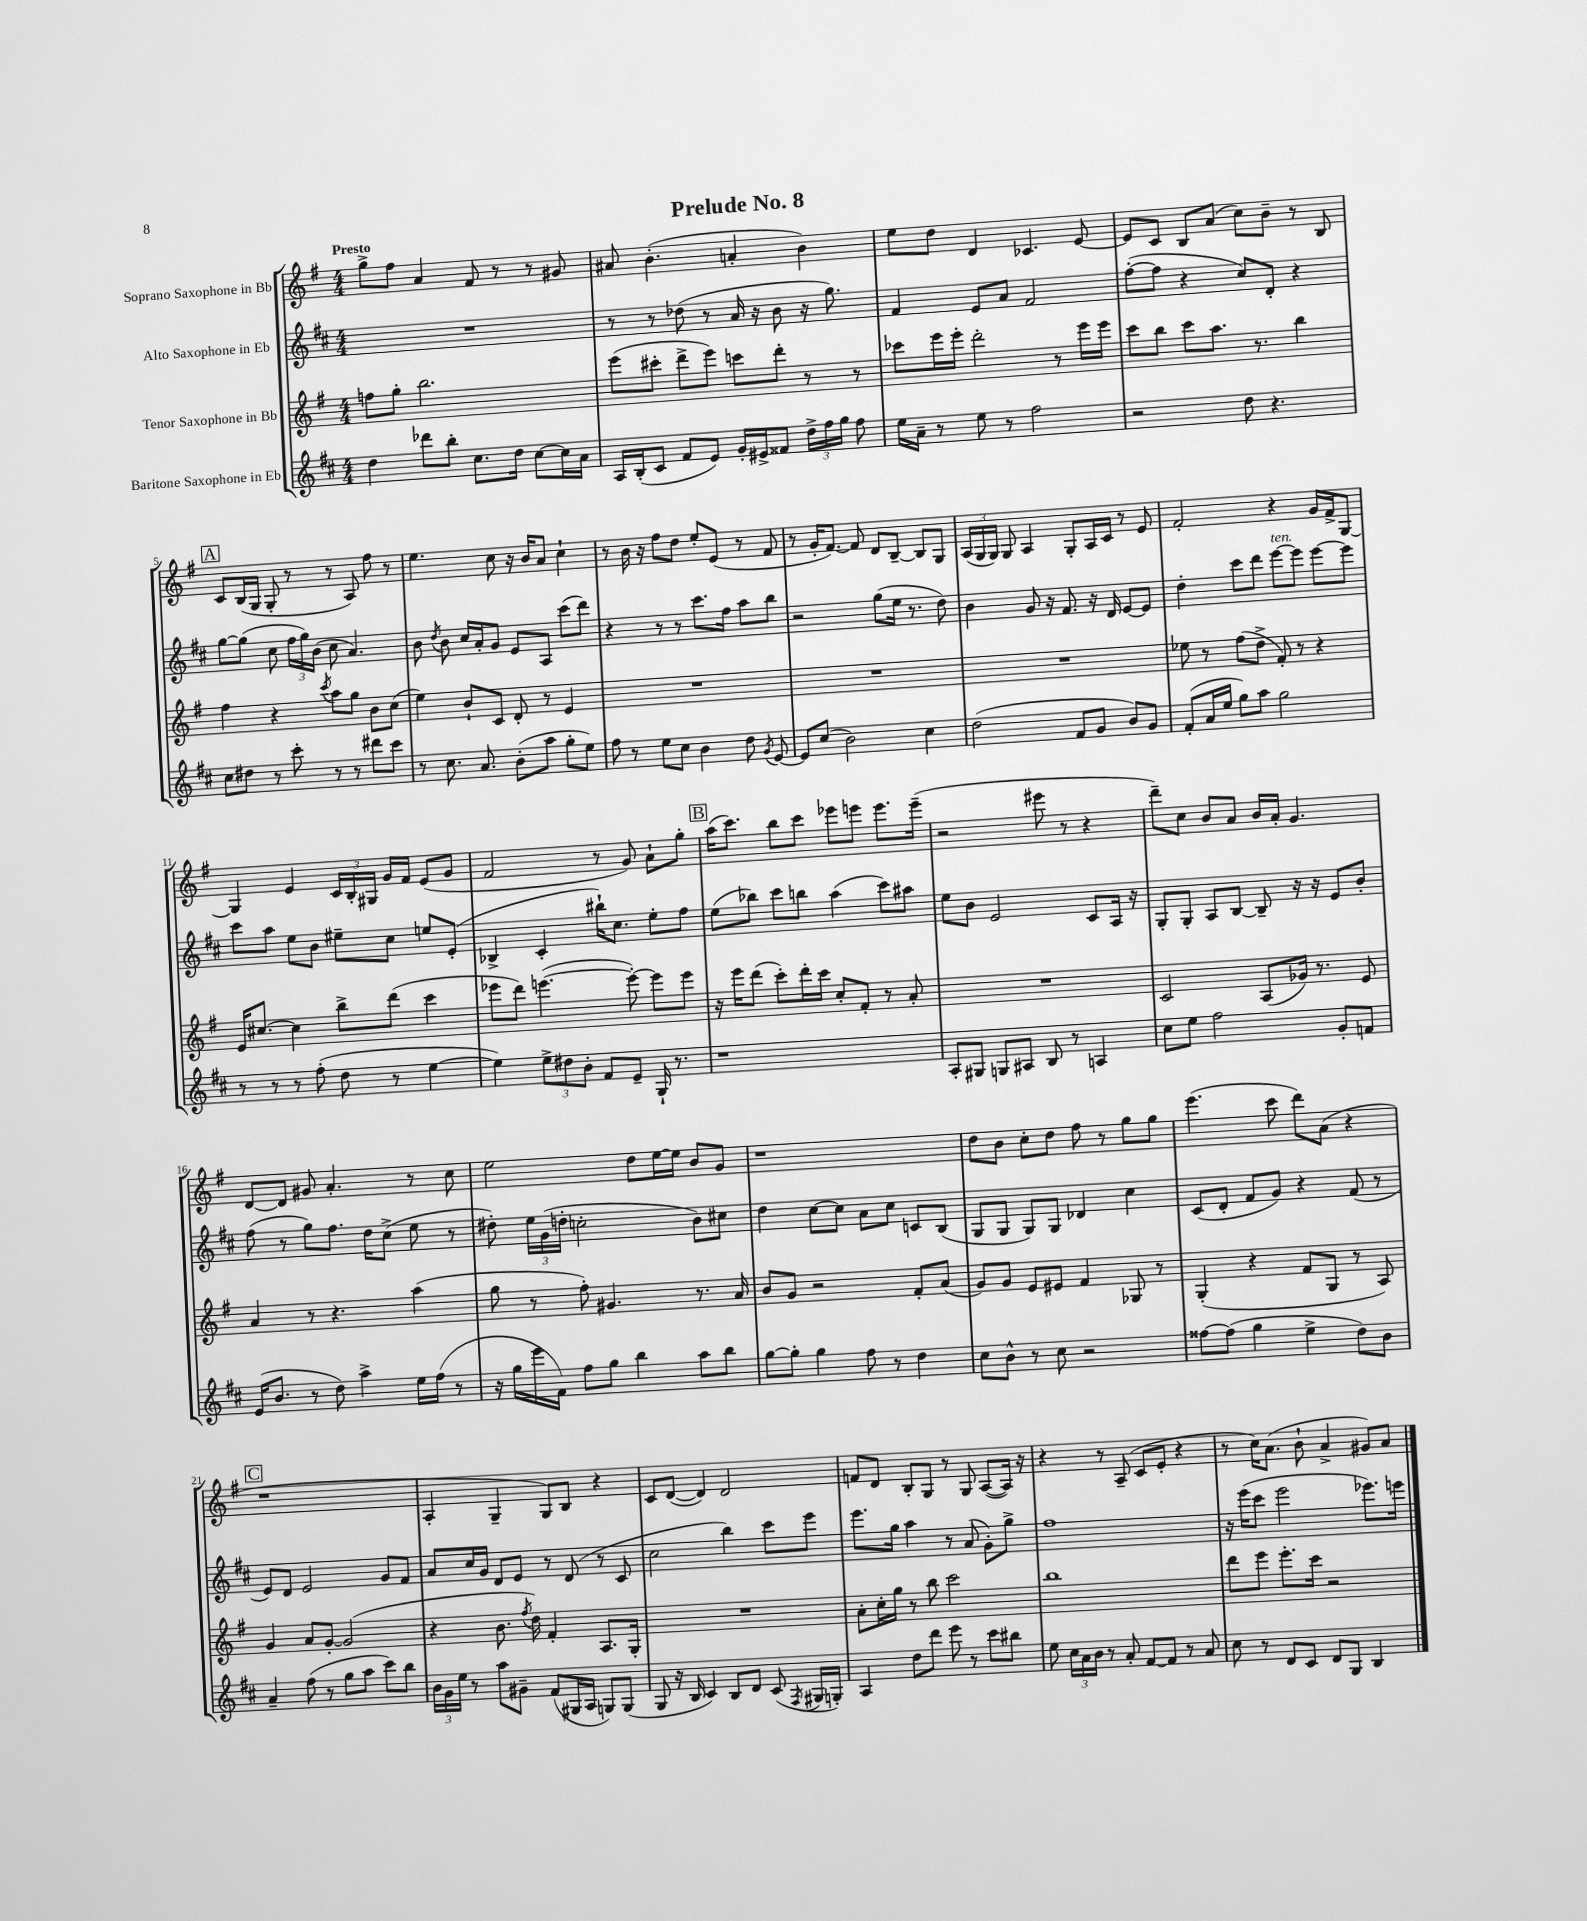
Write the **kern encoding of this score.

**kern	**kern	**kern	**kern
*part4	*part3	*part2	*part1
*staff4	*staff3	*staff2	*staff1
*I"Baritone Saxophone in Eb	*I"Tenor Saxophone in Bb	*I"Alto Saxophone in Eb	*I"Soprano Saxophone in Bb
*clefG2	*clefG2	*clefG2	*clefG2
*k[f#c#]	*k[f#]	*k[f#c#]	*k[f#]
*M4/4	*M4/4	*M4/4	*M4/4
=1	=1	=1	=1
!	!	!	!LO:TX:a:B:t=Presto
4dd\	8ffn\L	1r	8gg^\L
.	8gg'\J	.	8ff#\J
8ddd-X\L	2.bb\	.	4a/
8bb'\J	.	.	.
8.cc#\L	.	.	8f#/
.	.	.	8r
16dd\Jk	.	.	.
[8cc#\L	.	.	8r
16cc#\L]	.	.	8g#X/
16a\JJ	.	.	.
=2	=2	=2	=2
16A/LL	(8eee\L	8r	8a#X/
(16B'/J	.	.	.
8c#/J	8ccc#X'\J	8r	(4.b'\
8f#/L	8ddd^\L	(8dd-X\	.
8e/J)	8eee\J)	8r	.
16g'/LL	8cccn\L	16a/	4an'/
16e#X^/J	.	16r	.
8f##X/J	8ddd'\J	8b\	.
24dd^\LL	8r	16r	4b\)
24ff#\	.	.	.
.	.	8.gg\)	.
24gg\JJ	.	.	.
8ff#\	8r	.	.
=3	=3	=3	=3
16ee\LL	8ccc-X\L	4f#/	8ee\L
16a~\JJ	.	.	.
8r	16eee\L	.	8dd\J
.	16eee'\JJ	.	.
8ee\	2ddd'\	8e/L	4d/
8r	.	8a/J	.
2ff#\	.	2f#/	4.c-X/
.	8r	.	.
.	16eee\LL	.	[8e/
.	16eee\JJ	.	.
=4	=4	=4	=4
2r	8ccc\L	([8ff#'\L	8e/L]
.	8bb\J	8ff#\J]	8c/J
.	8ccc\L	4r	8B/L
.	8.aa\J	.	(8a/J
8dd\	.	8cc#/L)	8cc\L)
.	8.r	.	.
4.r	.	8d'/J	8b~\J
.	4bb\	4r	8r
.	.	.	8B/
!!LO:LB:g=z
!!LO:REH:place=s1:t=A
=5	=5	=5	=5
8cc#\L	4ff#\	[8gg\L	8c/L
8dd#X\J	.	(8gg\J]	(16B/L
.	.	.	16G/JJ
8r	4r	8cc#\	8G'/
8ccc#'\	.	24ff#\LL	8r
.	.	24gg\)	.
.	.	(24b\JJ	.
.	8qccc/	.	.
8r	8aa\L	8cc#\	8r
8r	8gg\J	4.a/)	8A/)
8ddd#X\L	8b\L	.	8ff#\
8ccc#\J	(8cc\J	.	8r
=6	=6	=6	=6
8r	4ee\)	8b\	4.ee\
.	.	8qdd/	.
8.cc#\	.	8b\	.
.	8b`/L	16cc#/LL	.
8.a/	.	16a'/J	.
.	8c/J	8g/J	8cc\
(8b'\L	8d'/	8e/L	16r
.	.	.	16b/KL
8aa\J	8r	8A/J	8a/J
8gg'\L	4e/	(8ccc#\L	4cc`\
8ee\J)	.	8ddd\J)	.
=7	=7	=7	=7
8ff#\	1r	4r	8r
8r	.	.	16b\
.	.	.	16r
8ee\L	.	8r	8ff#\L
8cc#\J	.	8r	8dd\J
4b\	.	8.ccc#\L	8ee'/L
.	.	.	(8e/J
.	.	16ff#\Jk	.
8dd\	.	8aa\L	8r
8qg/	.	.	.
[8e/	.	8bb\J	8f#/
=8	=8	=8	=8
8e/L]	1r	2r	8r
(8cc#/J	.	.	16g'/KL
.	.	.	[8.f#/J)
2b\)	.	.	.
.	.	.	8f#/]
.	.	(8gg\L	8d/L
.	.	16ee\Jk	[8B~/J
.	.	8.r	.
4cc#\	.	.	8B/L]
.	.	8dd\)	8G/J
=9	=9	=9	=9
(2dd\	1r	4b\	(24A/LL
.	.	.	24G/
.	.	.	24G/JJ)
.	.	.	8G/
.	.	8g/	4A/
.	.	16r	.
.	.	8.f#/	.
8f#/L	.	.	8G'/L
8g/J	.	16r	16A/L
.	.	16d/	16c/JJ
8b/L)	.	[8e/L	8r
8g/J	.	8e/J]	8e/
=10	=10	=10	=10
(8f#'/L	8ee-X\	4dd'\	2f#'/
16a/L	8r	.	.
16ee/JJ	.	.	.
8gg\L)	(8ff#\L	8ccc#\L	.
8aa\J	8dd^\J	8ddd\J	.
!	!	!LO:TX:a:i:t=ten.	!
2gg\	8f#'/)	[8eee\L	4r
.	8r	8eee\J]	.
.	4r	[8eee\L	16g/LL
.	.	.	16f#^/J
.	.	8eee\J]	[8G/J
!!LO:LB:g=z
=11	=11	=11	=11
8r	16e/KL	8ccc#\L	4G/]
.	[8.cc#X/J	.	.
8r	.	8aa\J	.
8r	4cc#\]	8ee\L	4e/
(8ff#'\	.	8b\J	.
8dd\	8bb^\L	8ee#X~\L	24c/LL
.	.	.	24B'/
.	.	.	24G#X/JJ
8r	(8ddd\J	8cc#\J	16g/LL
.	.	.	16f#/JJ
[4ee\	4ccc\	8een/L	(8e/L
.	.	(8e'/J	8g/J
=12	=12	=12	=12
4ee\])	8eee-X\L	4B-X^/	2f#/
.	8ddd\J)	.	.
12ee^\L	([4.eeen\	4c#'/	.
12dd#X\	.	.	.
12b'\J	.	.	.
8f#/L	.	16bb#X`\KL)	8r
.	.	8.cc#\J	.
8e~/J	8eee'\_)	.	8g/)
16G`/	8eee\L]	8ee'\L	8a`\L
8.r	.	.	.
.	8eee\J	8ff#\J	8gg'\J
!!LO:REH:place=s1:t=B
=13	=13	=13	=13
1r	16r	(8ee\L	(16aa\KL
.	16eee\KL	.	8.ccc\J)
.	(8ddd\J	8bb-X\J)	.
.	8ccc'\L)	8ccc#\L	8bb\L
.	16ddd'\L	8bbn\J	8ccc\J
.	16ccc\JJ	.	.
.	8cc'/L	(4aa\	8eee-X\L
.	8f#'/J	.	8eeen\J
.	8r	8ccc#\L)	8.eee\L
.	8a'/	8aa#X\J	.
.	.	.	(16eee~\Jk
=14	=14	=14	=14
8A'/L	1r	8ee\L	2r
8G#X/J	.	8b\J	.
8Gn/L	.	2e/	.
8A#X/J	.	.	.
8B/	.	.	8eee#X\
8r	.	.	8r
4An/	.	8c#/L	4r
.	.	16A/Jk	.
.	.	16r	.
=15	=15	=15	=15
8cc#\L	2c/	8G'/L	8ddd~\L)
8ee\J	.	8G'/J	8cc\J
2ff#\	.	8A/L	8b/L
.	.	[8B/J	8a/J
.	(8A/L	8B~/]	16b/LL
.	.	.	16a'/JJ
.	16g-X/Jk)	16r	4.g/
.	8.r	16r	.
8g'/L	.	8e/L	.
8fn/J	8e/	8b'/J	.
!!LO:LB:g=z
=16	=16	=16	=16
(16e/KL	4a/	(8ff#\	[8d/L
8.b/J	.	.	.
.	.	8r	8d/J]
8r	8r	8gg\L)	8g#X/
8dd\)	4.r	8.ff#\J	4.a'/
4aa^\	.	.	.
.	.	16dd\KL	.
.	.	(8cc#^\J	.
16ee\LL	(4aa\	8ee\	8r
(16ff#\JJ	.	.	.
8r	.	8r	8cc\
=17	=17	=17	=17
16r	8gg\	8dd#X'\)	2ee\
16gg\LL	.	.	.
16eee\	8r	24ee\LL	.
.	.	(24g\	.
16f#\JJ)	.	.	.
.	.	24ddn'\JJ	.
8ff#\L	8ff#'\)	2ccn'\	.
8gg\J	4.g#X/	.	.
4bb\	.	.	8dd\L
.	.	.	[16ee\L
.	.	.	16ee\JJ]
8aa\L	8.r	8b\L)	8b/L
8bb\J	.	8cc#X\J	8g/J
.	16a/	.	.
=18	=18	=18	=18
[8gg\L	8b/L	4dd\	1r
8gg'\J]	8g/J	.	.
4gg\	2r	[8cc#\L	.
.	.	8cc#\J]	.
8ff#\	.	8a\L	.
8r	.	8cc#\J	.
4dd\	8f#'/L	8cn/L	.
.	(8a/J	(8B/J	.
=19	=19	=19	=19
8cc#\L	8g/L)	8G/L	8dd\L
8b^^\J	8g/J	8G/J	8b\J
8r	8e/L	8G/L)	8cc'\L
8cc#\	8e#X/J	8G/J	8dd\J
2r	4f#/	4d-X/	8ff#\
.	.	.	8r
.	8G-X/	4cc#\	8gg\L
.	8r	.	8gg\J
=20	=20	=20	=20
[8ff##X\L	(4G'/	(8c#/L	(4.eee\
(8ff##\J]	.	8d'/J	.
4gg\	4r	8f#/L	.
.	.	8g/J)	8ccc\
4ee^\	8f#/L	4r	8ddd\L)
.	8G/J	.	(8a\J
8dd\L)	8r	(8f#/	4r
8b\J	8A/)	8r	.
!!LO:LB:g=z
!!LO:REH:place=s1:t=C
=21	=21	=21	=21
4a~/	4g/	8e/L)	1r
.	.	8d/J	.
(8ff#\	8a/L	2e/	.
8r	[8g'/J	.	.
8gg\L	(2g/]	.	.
8aa\J	.	.	.
8ccc#\L)	.	8g/L	.
8bb\J	.	8f#/J	.
=22	=22	=22	=22
24b\LL	4r	8a/L	4A'/
24g\	.	.	.
24ee\JJ	.	.	.
8r	.	16cc#/L	.
.	.	16g/JJ	.
8aa\L	8.b\	8d/L	4G~/
8g#X~\J	.	8e/J	.
.	8qff#/	.	.
.	16dd\)	.	.
(8f#/L	4f#'/	8r	8G/L)
16G#X/L	.	(8d/	8B/J
16A/JJ	.	.	.
8Gn/L)	8.A/L	8r	4r
(8G/J	.	8c#/	.
.	16G'/Jk	.	.
=23	=23	=23	=23
8G/	1r	2cc#\	8c/L
16r	.	.	([8d/J
16B/	.	.	.
4c#/)	.	.	4d/])
8B/L	.	4bb\)	2d/
8d/J	.	.	.
(8c#/	.	8ccc#\L	.
8qF#/	.	.	.
16G#X/LL	.	8eee\J	.
16Gn'/JJ)	.	.	.
=24	=24	=24	=24
4A/	8a'\L	8.eee\L	8fn/L
.	16cc'\L	.	8d/J
.	16gg\JJ	16gg\Jk	.
8dd\L	8r	4aa\	8B'/L
8ddd\J	8bb\	.	8G/J
8eee\	2ccc\	8r	8r
8r	.	(8a/	8G/
8ccc#\L	.	8g'\L)	([8A/L
8bb#X\J	.	8gg^\J	16A/Jk])
.	.	.	16r
=25	=25	=25	=25
8ee\	1bb	1ff#	4r
24cc#\LL	.	.	.
24a\	.	.	.
24b\JJ	.	.	.
8r	.	.	8r
8a'/	.	.	(8A~/
[8f#/L	.	.	8c/L
8f#/J]	.	.	8e'/J
8r	.	.	4r
8a/	.	.	.
=26	=26	=26	=26
8cc#\	8ddd\L	16r	8r
.	.	(16eee\KL	.
8r	8eee\J	8ccc#\J	16cc\KL)
.	.	.	(8.a\J
8d/L	8.eee'\L	2eee\	.
8c#/J	.	.	8b`\
.	16ccc\Jk	.	.
8d/L	2r	.	4a^/
8G/J	.	.	.
4B/	.	8.eee-X\L)	8g#X/L)
.	.	.	8a/J
.	.	16eeen\Jk	.
==	==	==	==
*-	*-	*-	*-
